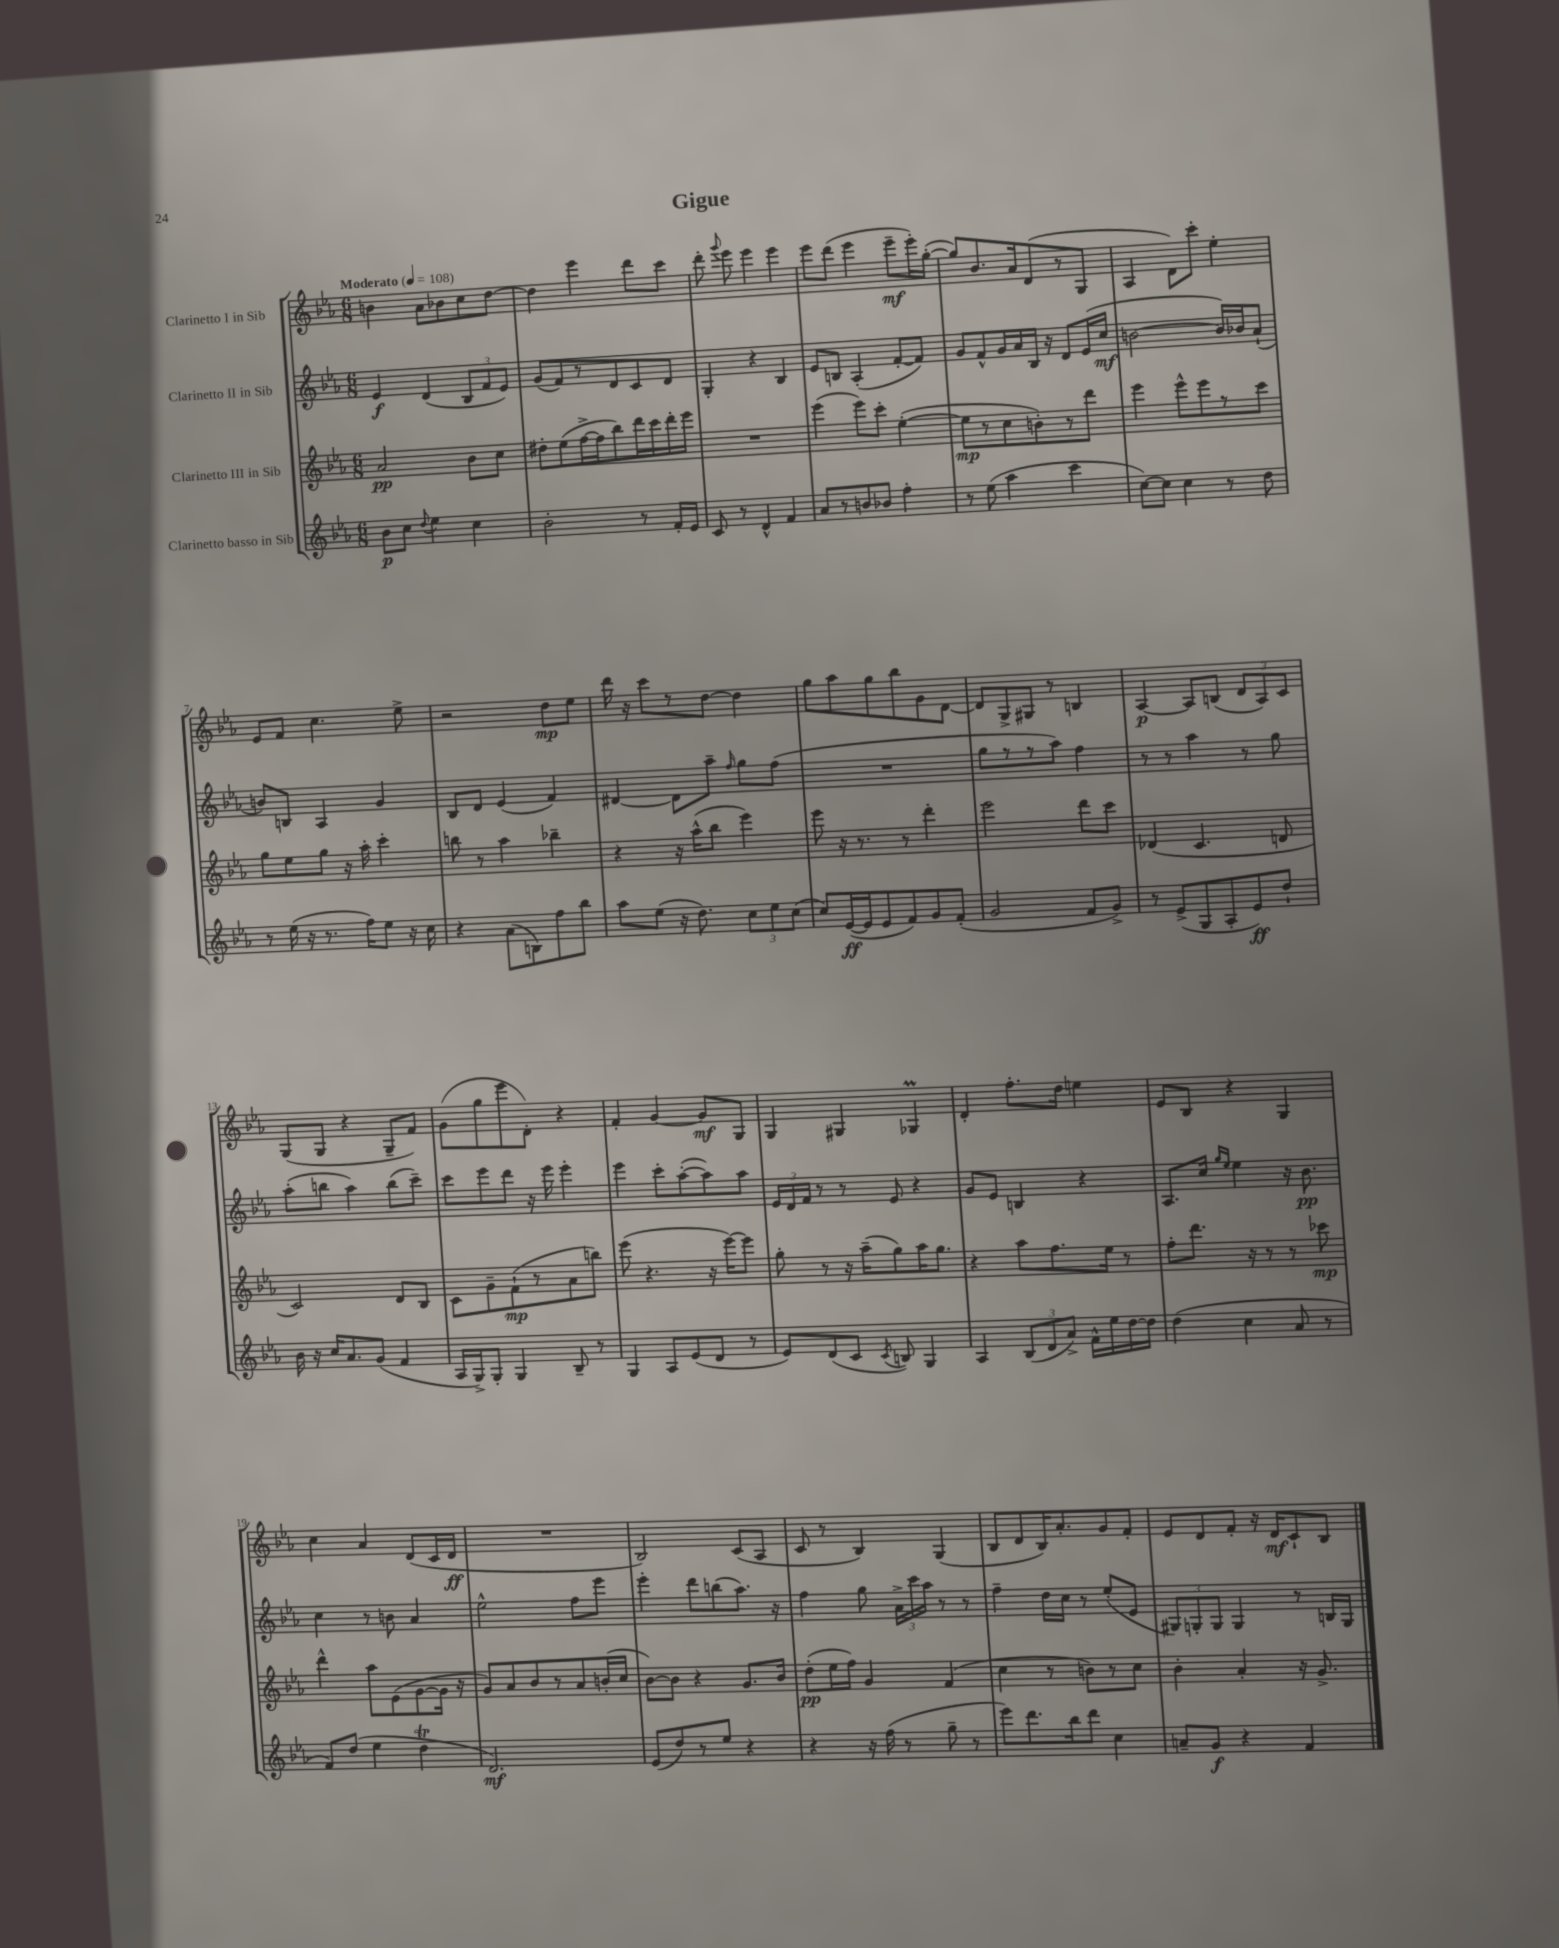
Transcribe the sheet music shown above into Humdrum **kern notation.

**kern	**kern	**kern	**kern
*staff4	*staff3	*staff2	*staff1
*clefG2	*clefG2	*clefG2	*clefG2
*k[b-e-a-]	*k[b-e-a-]	*k[b-e-a-]	*k[b-e-a-]
*M6/8	*M6/8	*M6/8	*M6/8
*MM108	*MM108	*MM108	*MM108
8b-\L	2a-/	4e-/	4b\
8cc\J	.	.	.
8qqdd/	.	.	.
4ee-\	.	(4d/	8a-\L
.	.	.	8b-\
4cc\	8b-\L	12B-/L	8cc\
.	.	12f/	.
.	8cc\J	.	[8dd\J
.	.	12e-/J)	.
=	=	=	=
2b-'\	8dd#'\L	(8g/L	4dd\]
.	(8ee-\	8f/)	.
.	[16ff^\L	8r	4eee-\
.	16ff\]J	.	.
.	8bb-\)	8d/	.
8r	16ddd\L	8c/	8ddd\L
.	16ccc\	.	.
16f'/LL	16ddd'\	8d/J	8ccc\J
16e-/JJ	16eee-\JJ	.	.
=	=	=	=
8c/	2.r	4G'/	8ddd'\
.	.	.	8qqggg/
8r	.	.	8eee-\
4d^^/	.	4r	4eee-\
4f/	.	4B-/	4eee-\
=	=	=	=
8a-/L	(4eee-\	8e-/L	8eee-\L
8r	.	8B/J	(8ddd\J
8b/	8eee-\L)	(4A-'/	4eee-\
8b-/J	8ccc'\J	.	.
4ff'\	([4ee-'\	[8f'/L	8eee-~\L
.	.	8f/]J)	16eee-'\L)
.	.	.	([16gg'\JJ
=	=	=	=
8r	8ee-\]L	8g/L	8gg/]L)
(8ee-\	8r	8f^^/	8.b-/
4aa-\	8cc\	16g/L	.
.	.	16a-/	16a-/k
.	8b'\)	16B-/JJ	(8d/
.	.	16r	.
4ccc\	8r	8d/L	8r
.	8ddd\J	(16e-/L	8G/J
.	.	16cc/JJ	.
=	=	=	=
[8cc\L)	4eee-\	[2b\	4A-/
8cc\]J	.	.	.
4cc\	8eee-^^\L	.	8d\L)
.	8eee-\	.	8ccc'\J
8r	8r	16b/]LL)	4ee-'\
.	.	16b-/J	.
8dd\	8ccc\J	(8a-`/J	.
=	=	=	=
8r	8gg\L	8b/L)	8e-/L
(16ee-\	8ee-\	8B/J	8f/J
16r	.	.	.
8.r	8gg\J	4A-/	4.cc\
.	16r	.	.
16ff\LK)	16aa-'\	.	.
8ee-\J	4ccc'\	4g/	.
16r	.	.	8ee-^\
16cc\	.	.	.
=	=	=	=
4r	8bb\	8B-/L	2r
.	8r	8d/J	.
(8a-\L	4aa-\	(4e-/	.
8B\)	.	.	.
8ff\	4bb-~\	4f/)	8dd\L
8bb-\J	.	.	8ee-\J
=	=	=	=
8aa-\L	4r	[4d#/	16ddd\
.	.	.	16r
(8ee-\J	.	.	8ccc\L
16r	16r	8d#\]L	8r
8.dd\)	(16aa-^^\LK	.	.
.	8bb-\J	8aa-~\J	[8dd\J
.	.	16qqff/	.
12cc\L	4eee-\)	8gg\L	4dd\]
12ee-\	.	.	.
.	.	(8ff\J	.
(12cc\J	.	.	.
=	=	=	=
8cc/L)	8eee-\	2.r	8gg\L
([16e-/L	16r	.	8aa-\
16e-/]J	8.r	.	.
8e-/	.	.	8gg\
8f/)	8r	.	8bb-\
8g/	4ddd'\	.	8g\
(8f'/J	.	.	[8d\J
=	=	=	=
2g/	2eee-\	8gg\L	8d/]L
.	.	8r	8G^/
.	.	8r	8G#/J
.	.	8aa-\J)	8r
8f/L	8ddd\L	4ff\	4B/
8g^/J)	8ccc\J	.	.
=	=	=	=
8r	(4d-/	8r	[4A-/
(8e-^/L	.	8r	.
8G/	4.c/	4aa-\	8A-/]L
8A-'/	.	.	(8B/J
8e-/)	.	8r	12d/L
.	.	.	12A-/)
8dd`/J	8d/	8gg\	.
.	.	.	12c/J
=	=	=	=
16b-\	2c/)	(8aa-'\L	(8G/L
16r	.	.	.
16cc/LK	.	8bb\J	8G/J
8.a-/	.	.	.
.	.	4aa-\)	4r
(8g/J	.	.	.
4f/	8d/L	(8bb\L	8G~/L
.	8B-/J	8ccc~\J)	8f/J)
=	=	=	=
16A-/LL	8c\L	8ccc\L	(8g\L
16G^/J)	.	.	.
8G'/J	8g~\	8eee-\	8gg\
4G/	(8f`\	8ddd\J	8eee-\
.	8r	16r	8d'\J)
.	.	16eee-\	.
8B-~/	8a-\	4eee-'\	4r
8r	8bb\J)	.	.
=	=	=	=
4G/	(8eee-\	4eee-\	4f'/
.	4.r	.	.
8A-/L	.	8ccc'\L	[4g/
(8e-/	.	([8aa-'\	.
8d/J	16r	8aa-\])	8g/]L
.	[16eee-\LK)	.	.
8r	8eee-\]J	8aa-\J	8G/J
=	=	=	=
8e-/L)	8gg'\	24e-/LL	4G/
.	.	24d/	.
.	.	24f/JJ	.
(8d/	8r	8r	.
8c/J	16r	8r	4G#/
.	(16aa-~\LK	.	.
8qc/	.	.	.
8B/)	8gg\)	8e-/	.
4G/	16aa-\K	4r	4G-/
.	8.gg\J	.	.
=	=	=	=
4A-/	4r	8g/L	4d'/
.	.	8e-/J	.
(12B-/L	8aa-\L	4B/	8.ff'\L
12d/	.	.	.
.	8.ff\	.	.
12a-^/J)	.	.	.
.	.	.	16dd\Jk
16f^^\LL	.	4r	4ee\
16ee-\	16ee-\Jk	.	.
[16dd\	8r	.	.
16dd\]JJ	.	.	.
=	=	=	=
(4dd\	8ff'\L	8.A-/L	8e-/L
.	8.ddd\J	.	8B-/J
.	.	16cc/Jk	.
.	.	16qqgg/LL	.
.	.	16qqee-/JJ	.
4cc\	.	4ee-\	4r
.	16r	.	.
.	8r	.	.
8a-/	8r	16r	4G/
.	.	8.b-\	.
8r	8ccc-\	.	.
=	=	=	=
8f/L)	4ddd^^\	4cc\	4cc\
(8dd/J	.	.	.
4ee-\	8aa-\L	8r	4a-/
.	(8e-\	8b\	.
4dd\	[8g\	4a-/	(8d/L
.	16g\]Jk	.	16c/L
.	16r	.	16d/JJ
=	=	=	=
2.d/)	8g/L)	2ee-^^\	2.r
.	8a-/	.	.
.	8b-/	.	.
.	8r	.	.
.	8a-/	8ff\L	.
.	(16b'/L	8eee-\J	.
.	16cc/JJ	.	.
=	=	=	=
(8e-/L	[8b-\L)	4eee-'\	2B-/)
8dd/)	8b-\]J	.	.
8r	4r	8ddd\L	.
8ee-/J	.	(8bb\	.
4r	8.g/L	8.aa-\J)	(8c/L
.	.	.	8A-/J
.	16b-/Jk	16r	.
=	=	=	=
4r	(8dd'\L	4ff\	8c/
.	16ee-\L	.	8r
.	16ff\JJ)	.	.
16r	4g/	8gg\	4B-/)
(16ff\	.	.	.
8r	.	24a-^\LL	.
.	.	24ccc\	.
.	.	24aa-\JJ	.
8gg~\	(4f/	8r	(4G/
8r	.	8r	.
=	=	=	=
8eee-\L)	4cc\	4ff~\	8B-/L
8.ddd\	.	.	8d/
.	8r	16dd\LL	16B-/K)
16bb-\k	.	16cc\JJ	8.a-'/
8ddd\J	8b\L)	8r	.
4cc\	8r	(8ee-'/L	8g/
.	8cc\J	8e-/J	8f'/J
=	=	=	=
8a~/L	4b-'\	12G#/L)	8e-/L
.	.	12G'/	.
8g/J	.	.	8d/
.	.	12G/J	.
4r	4a-'/	4G/	8f'/J
.	.	.	16r
.	.	.	16d/LK
4f/	16r	8r	8c`/
.	8.g^/	.	.
.	.	16B/LL	8B-/J
.	.	16G/JJ	.
==	==	==	==
*-	*-	*-	*-
